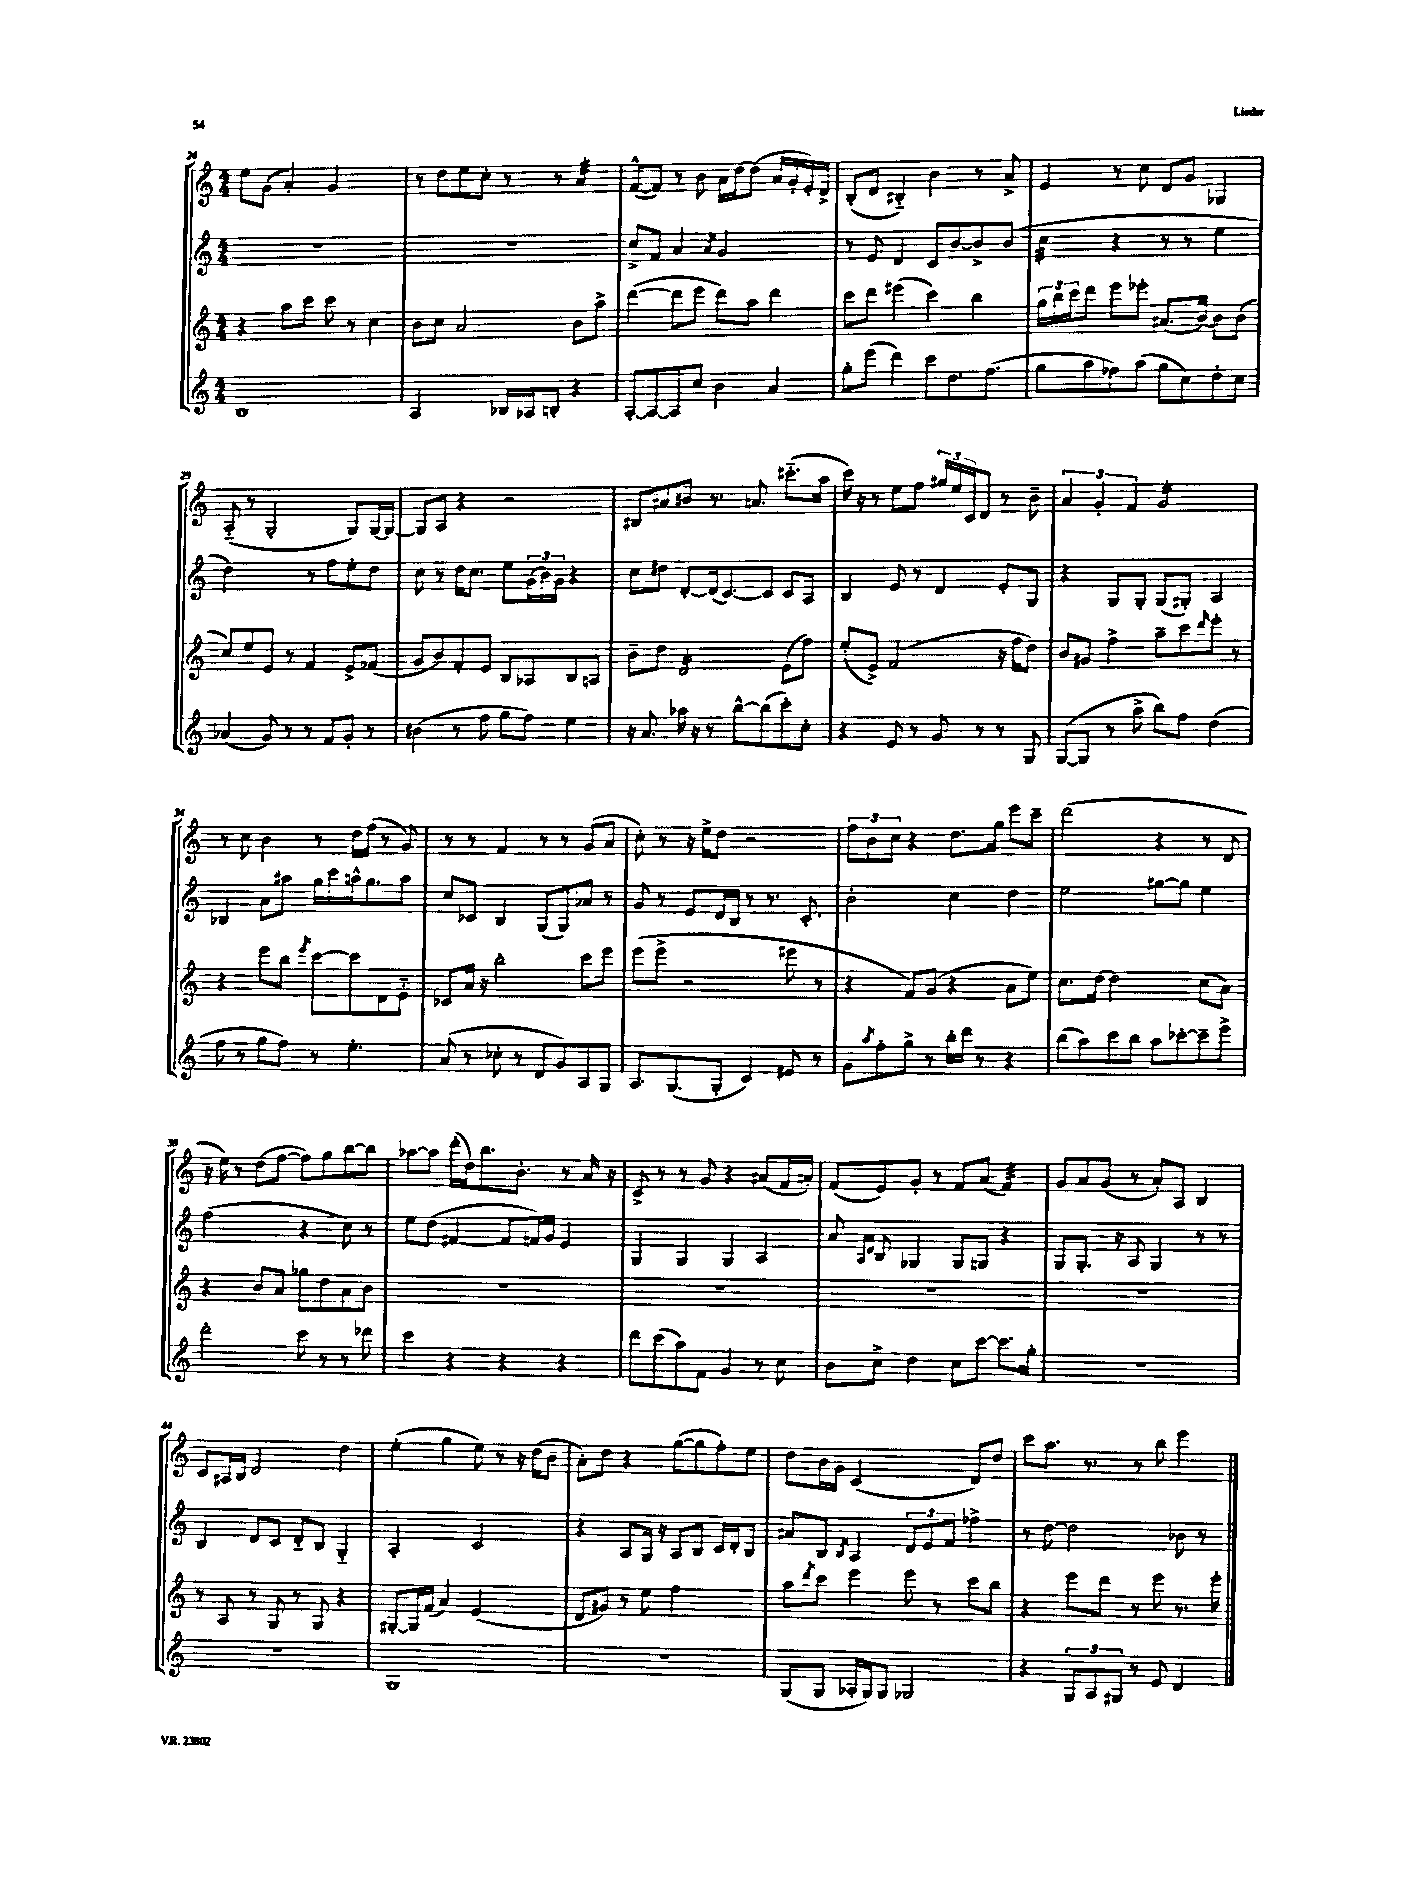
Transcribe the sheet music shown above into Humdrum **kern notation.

**kern	**kern	**kern	**kern
*staff4	*staff3	*staff2	*staff1
*clefG2	*clefG2	*clefG2	*clefG2
*k[]	*k[]	*k[]	*k[]
*M4/4	*M4/4	*M4/4	*M4/4
1B	4r	1r	8ee
.	.	.	(8g
.	8aa	.	4a')
.	8ccc	.	.
.	8ccc	.	2g
.	8r	.	.
.	4cc	.	.
=	=	=	=
2A	8b	1r	8r
.	8cc	.	8dd
.	2a	.	8ee
.	.	.	8cc'
16B-	.	.	8r
16A-	.	.	.
8B'	.	.	8r
4r	8b	.	4a
.	8aa^	.	.
=	=	=	=
[8A'	([4ddd	8cc^	([8f^^
8A_	.	8f	8f])
8A]	8ddd]	4a	8r
8cc	8eee	.	8b
.	.	8qa	.
4b	8ddd)	2g	16a
.	.	.	[16dd
.	8aa	.	(8dd]
4a	4ddd	.	16a
.	.	.	16g'
.	.	.	16e')
.	.	.	16d^
=	=	=	=
8gg'	8ccc	8r	(8B'
(8eee	8ddd	8e	8d
4ddd)	(4eee#	4d	4B#'~)
8ccc	4ccc)	8c	4b
8.dd	.	[8b	.
.	4bb	8b^]	8r
(8.ff	.	.	.
.	.	(8b	8a^
=	=	=	=
8gg	24gg	4cc	4e
.	24bb	.	.
.	24ccc	.	.
8aa	8ddd	.	.
8ff-)	8eee	4r	8r
(8aa	8eee-'	.	8cc
8gg	(8.a#	8r	8d
8cc)	.	8r	8g
.	[16b)	.	.
8dd'	8b]	4ee	4G-
8cc	(8b	.	.
=	=	=	=
(4a-	8cc)	2dd)	(8A'~
.	8ee	.	8r
8g)	8e	.	2G'
8r	8r	.	.
8r	4f	8r	.
8f	.	8ff	.
8g'	8e^	8ee'	8G)
8r	(8f-	8dd	[16G
.	.	.	16G_
=	=	=	=
(4b#	8g	8cc	8G]
.	8b)	8r	8A
8r	8f'	16dd	4r
.	.	8.cc	.
8ff	8e	.	.
8gg	8B	8ee	2r
8ff)	8A-	(24g	.
.	.	24b)	.
.	.	24g	.
4ee	8B	4r	.
.	8A	.	.
=	=	=	=
16r	8b~	8cc	8B#
8.a	.	.	.
.	8dd	8dd#	8a#
16aa-	2d	[8d'	8b#
16r	.	.	.
8r	.	(16d]	8.r
.	.	[8.c)	.
[8bb^^	.	.	.
.	.	.	8.a
(8bb]	.	8c]	.
8ccc')	(8e	8c	(8.ccc#'~
8cc'	8ff)	8A	.
.	.	.	16aa
=	=	=	=
4r	(8ee'	4B	16ccc)
.	.	.	16r
.	8e^)	.	8r
8e	(2f	8e	8ee
8r	.	8r	8ff
8g	.	4d	24gg#
.	.	.	24ee
.	.	.	24c
8r	.	.	8d
8r	16r	8e'	8r
.	16ff	.	.
8G	8dd)	8G	8b~
=	=	=	=
([8G	8b	4r	6a
8G]	8g#	.	.
.	.	.	6g'
8r	4ff^	8G	.
.	.	.	6f
8aa^	.	8G'	.
8bb)	8aa~	(8G	2g
8ff	8ccc	8G#')	.
.	16qqddd	.	.
(4dd	8eee'	4A	.
.	8r	.	.
=	=	=	=
8ff	4r	4B-	8r
8r	.	.	8cc
8gg	8eee	8a	4b
8ff)	8bb	8aa#	.
.	8qeee	.	.
8r	[8ccc	16gg	8r
.	.	16ccc	.
4.ee'	8ccc]	16aa^^	16dd
.	.	8.gg	(16ff
.	8d	.	8r
.	8e'~	8aa	8g)
=	=	=	=
(8a	8c-	8cc	8r
8r	16a	8c-	8r
.	16r	.	.
8cc-'	2bb'	4B	4f
8r	.	.	.
8d	.	(8G	8r
8g)	.	8G)	8r
8A	8ccc	8a-	(8g
8G	8eee	8r	8a
=	=	=	=
8.A	(8eee	8g	8cc')
.	8eee^	8r	8r
(8.G	.	.	.
.	2r	8e	16r
.	.	.	16ee^
8G'	.	16d	8dd
.	.	16B	.
4c)	.	8r	2r
.	.	8.r	.
8e#	8eee#	.	.
.	.	8.c'	.
8r	8r	.	.
=	=	=	=
8g	4r	2b'	12ff
.	.	.	12b
8qaa	.	.	.
8ff'	.	.	.
.	.	.	12cc
8gg^	8f)	.	4r
8r	(8g	.	.
16bb'	4r	4cc	8.dd
16ddd	.	.	.
8r	.	.	.
.	.	.	16gg
4r	8a	4dd	8eee
.	8ee)	.	8ccc~
=	=	=	=
(8bb	8.cc	2ee	(2ddd
8aa)	.	.	.
.	[16dd	.	.
8ccc	2dd]	.	.
8bb	.	.	.
8aa	.	[8gg#	4r
[8ccc-'	.	8gg#]	.
8ccc-~]	(8cc	4ee	8r
8eee^	8a)	.	8d
=	=	=	=
2ddd'	4r	(2ff	16r
.	.	.	16ee)
.	.	.	8r
.	8b	.	(8dd
.	8a	.	[8ff
8ccc	8gg-	4r	8ff])
8r	8dd	.	8gg
8r	8a	8cc)	[8bb
8ddd-	8b	8r	8bb]
=	=	=	=
4ccc	1r	8ee	[8aa-
.	.	(8dd	8aa-]
4r	.	[4f#	(16ddd'
.	.	.	16dd)
.	.	.	8.bb
4r	.	8f#]	.
.	.	.	8.b'
.	.	16f)	.
.	.	16g	.
4r	.	4e	8r
.	.	.	16a
.	.	.	16r
=	=	=	=
8ddd	1r	4G	8c^
(8ccc	.	.	8r
8aa)	.	4G	8r
8f	.	.	8g
4g	.	4G	4r
8r	.	4A	(8a#
8cc	.	.	16f
.	.	.	16a')
=	=	=	=
8b	1r	8a	(8f
.	.	16qqA	.
.	.	16qqd	.
8cc^	.	8B	8e)
4dd	.	4G-	8g'
.	.	.	8r
8cc	.	8G-	8f
[8ccc	.	8G	(8a
8.ccc]	.	4r	4f)
16gg'	.	.	.
=	=	=	=
1r	1r	8G	8g
.	.	8.G'	8a
.	.	.	(8g
.	.	16r	.
.	.	8A	8r
.	.	4G	8a')
.	.	.	8A
.	.	8r	4B
.	.	8r	.
=	=	=	=
1r	8r	4B	8c
.	8A	.	16A#
.	.	.	16B
.	8r	8d	2d
.	8G	8c	.
.	8r	8d'~	.
.	8G	8B	.
.	4r	4G'~	4dd
=	=	=	=
1G	[8G#'	2A'	(4ee'
.	16G#]	.	.
.	(16f	.	.
.	4a)	.	4gg
.	(2e	2c	8ee)
.	.	.	8r
.	.	.	16r
.	.	.	(16dd
.	.	.	8b
=	=	=	=
1r	8d	4r	8a')
.	8g#)	.	8dd
.	8r	8A	4r
.	8ee	16G	.
.	.	16r	.
.	2ff	8A	([8gg
.	.	8B	8gg]
.	.	16c	8ff')
.	.	16d'	.
.	.	8B	8ee
=	=	=	=
(8G	8aa	8a#	8dd
.	8qddd	.	.
8G	8ccc	8B	16b
.	.	.	16g
.	.	8qB	.
16A-'	4eee	4A	(2c
16G)	.	.	.
8G	.	.	.
2G-	8eee	12d	.
.	.	12e	.
.	8r	.	.
.	.	12f	.
.	8ccc	4ff-^	8d)
.	8bb	.	8dd
=	=	=	=
4r	4r	8r	8ccc
.	.	[8dd	8.aa
12G	8eee	2dd]	.
.	.	.	8.r
12A	.	.	.
.	8ddd	.	.
12G#	.	.	.
8r	8r	.	8r
8e	8eee	.	8bb
4d	8.r	8b-	4eee
.	.	8r	.
.	16eee'	.	.
==	==	==	==
*-	*-	*-	*-
